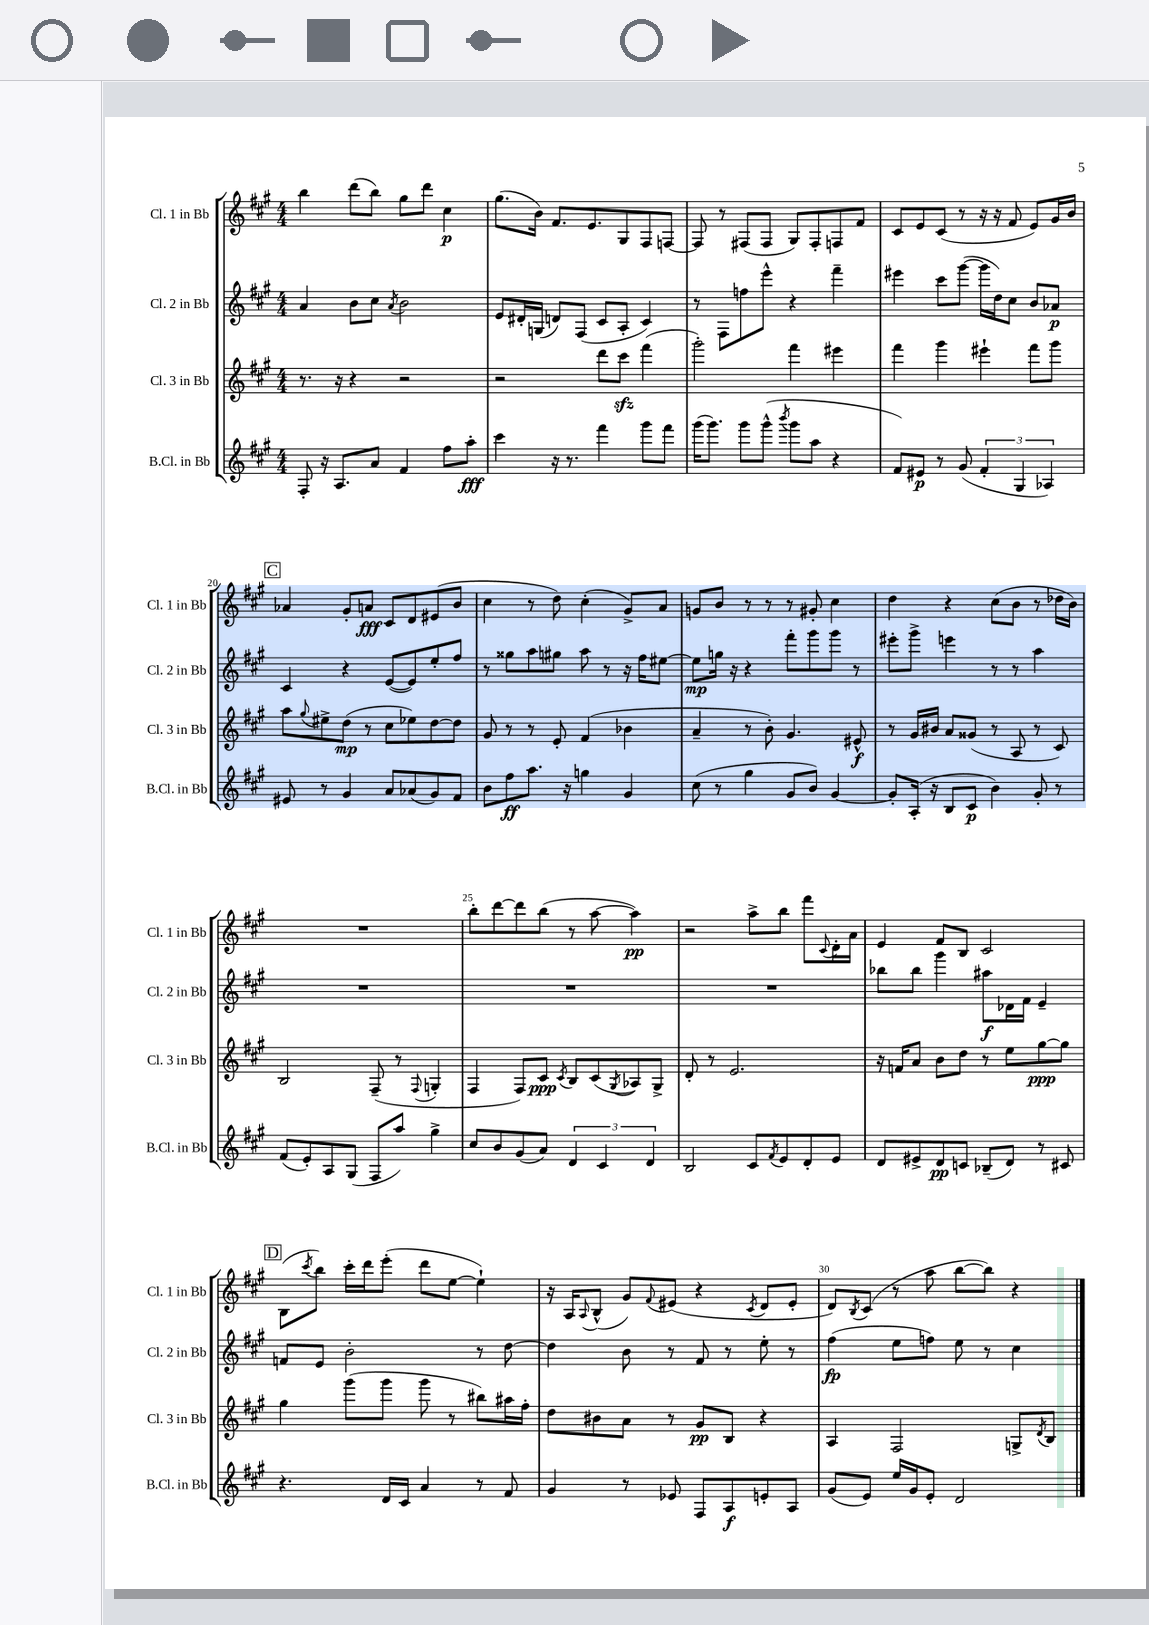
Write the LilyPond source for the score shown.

<<
\new StaffGroup <<
\new Staff = "s0" \with { instrumentName = "Cl. 1 in Bb" shortInstrumentName = "Cl. 1 in Bb" } {
    \clef treble \key a \major \numericTimeSignature \time 4/4
    b''4 d'''8( b''8) gis''8 d'''8 cis''4\p |
    gis''8.( b'16) fis'8. e'8. gis8 fis8 f8~ |
    f8 r8 fis8( fis8 gis8) fis8-. f8 fis'8 |
    cis'8 e'8 cis'8( r8 r16 r16 fis'8 e'8) gis'16 b'16 |
    \mark \markup { \box "C" } aes'4 gis'8-. a'8\fff cis'8 d'8 eis'8( b'8 |
    cis''4 r8 d''8) cis''4-.( gis'8->) a'8 |
    g'8 b'8 r8 r8 r8 gis'8-. cis''4 |
    d''4 r4 cis''8( b'8 r8 des''16 b'16) |
    R1 |
    b''8-. d'''8~ d'''8 b''8( r8 a''8~ a''4\pp) |
    r2 a''8-> b''8 fis'''8 \appoggiatura { cis'8 } d'16-. a'16 |
    e'4 fis'8 b8 cis'2 |
    \mark \markup { \box "D" } b8( \acciaccatura { cis'''8 } b''8) cis'''16-. d'''16 e'''8-.( d'''8 e''8~ e''4-!) |
    r16 a16 \appoggiatura { a8 } b8-^( gis'8) \appoggiatura { fis'8 } eis'8( r4 \acciaccatura { cis'8 } d'8 eis'8-. |
    d'8) \acciaccatura { b8 } cis'8( r8 a''8 b''8~ b''8) r4 \bar "|." |
}
\new Staff = "s1" \with { instrumentName = "Cl. 2 in Bb" shortInstrumentName = "Cl. 2 in Bb" } {
    \clef treble \key a \major \numericTimeSignature \time 4/4
    a'4 b'8 cis''8 \acciaccatura { a'8 } b'2 |
    e'8 dis'16-. g16( d'8) fis8( cis'8 a8-. cis'4) |
    r8 fis8 f''8 e'''8-^ r4 fis'''4-- |
    eis'''4 cis'''8 gis'''8~( gis'''16 d''16) cis''8 b'8 aes'8\p |
    \mark \markup { \box "C" } cis'4 r4 e'8~( e'8) e''8-. fis''8 |
    r8 gisis''8 a''8 gis''8 a''8 r8 r16 fis''16 eis''8~ |
    eis''8\mp g''16 r16 r4 fis'''8-. gis'''8 gis'''8 r8 |
    eis'''8-. gis'''8-> e'''4 r8 r8 a''4 |
    R1 |
    R1 |
    R1 |
    bes''8 bes''8 gis'''4 ais''8\f des'16 fis'16 e'4-- |
    \mark \markup { \box "D" } f'8 e'8 b'2-. r8 d''8~ |
    d''4 b'8 r8 fis'8 r8 e''8-. r8 |
    fis''4\fp( e''8 f''8) e''8 r8 cis''4 \bar "|." |
}
\new Staff = "s2" \with { instrumentName = "Cl. 3 in Bb" shortInstrumentName = "Cl. 3 in Bb" } {
    \clef treble \key a \major \numericTimeSignature \time 4/4
    r8. r16 r4 r2 |
    r2 d'''8 cis'''8\sfz fis'''4( |
    gis'''2-.) fis'''4 eis'''4 |
    fis'''4 gis'''4 eis'''4-! fis'''8 gis'''8 |
    \mark \markup { \box "C" } a''8 \appoggiatura { gis''8 } eis''8-> d''8\mp( r8 cis''8 ees''8) d''8~ d''8 |
    gis'8 r8 r8 e'8-. fis'4( bes'4 |
    a'4-- r8 b'8-.) gis'4. eis'8-^\f |
    r8 gis'16 bis'16 a'8 gisis'8( r8 a8 r8 cis'8) |
    b2 fis8--( r8 \appoggiatura { fis8 } g4-. |
    fis4 fis8) cis'8\ppp \acciaccatura { cis'8 } b8 cis'8( \acciaccatura { gis8 } aes8) gis8-> |
    d'8-. r8 e'2. |
    r16 f'16 a'8 b'8 d''8 r8 e''8 gis''8~\ppp gis''8 |
    \mark \markup { \box "D" } gis''4 gis'''8( gis'''8 gis'''8 r8 bis''8) ais''16 fis''16-. |
    d''8 bis'8 a'8 r8 gis'8\pp b8 r4 |
    a4 fis2 g8-> \acciaccatura { d'8 } b8 \bar "|." |
}
\new Staff = "s3" \with { instrumentName = "B.Cl. in Bb" shortInstrumentName = "B.Cl. in Bb" } {
    \clef treble \key a \major \numericTimeSignature \time 4/4
    fis8-. r16 a8. a'8 fis'4 fis''8 a''8-.\fff |
    cis'''4 r16 r8. fis'''4 gis'''8 fis'''8 |
    gis'''16( gis'''8.) gis'''8 gis'''8-^( \acciaccatura { b'''8 } gis'''8 a''8 r4 |
    fis'8) eis'8\p r8 gis'8( \tuplet 3/2 { fis'4-. gis4 aes4) } |
    \mark \markup { \box "C" } eis'8 r8 gis'4 a'8 aes'8( gis'8) fis'8 |
    b'8 fis''8\ff a''8. r16 g''4 gis'4 |
    cis''8( r8 gis''4 gis'8 b'8) gis'4~ |
    gis'8-. a16-.( r16 b8 cis'8\p b'4) gis'8-. r8 |
    fis'8( e'8-.) a8 gis8( fis8 a''8) gis''4-> |
    cis''8 b'8 gis'8( a'8) \tuplet 3/2 { d'4 cis'4 d'4 } |
    b2 cis'8 \acciaccatura { fis'8 } e'8 d'8-. e'8 |
    d'8 eis'8-> d'8\pp c'8 bes8--( d'8) r8 cis'8 |
    \mark \markup { \box "D" } r4. d'16 cis'16 a'4 r8 fis'8 |
    gis'4 r8 ees'8 fis8 a8\f e'8-. a8 |
    gis'8( e'8) e''16 gis'16 e'8-. d'2 \bar "|." |
}
>>
>>
\layout { \context { \Score currentBarNumber = #16 \override BarNumber.break-visibility = ##(#f #t #t) barNumberVisibility = #(every-nth-bar-number-visible 5) } }
